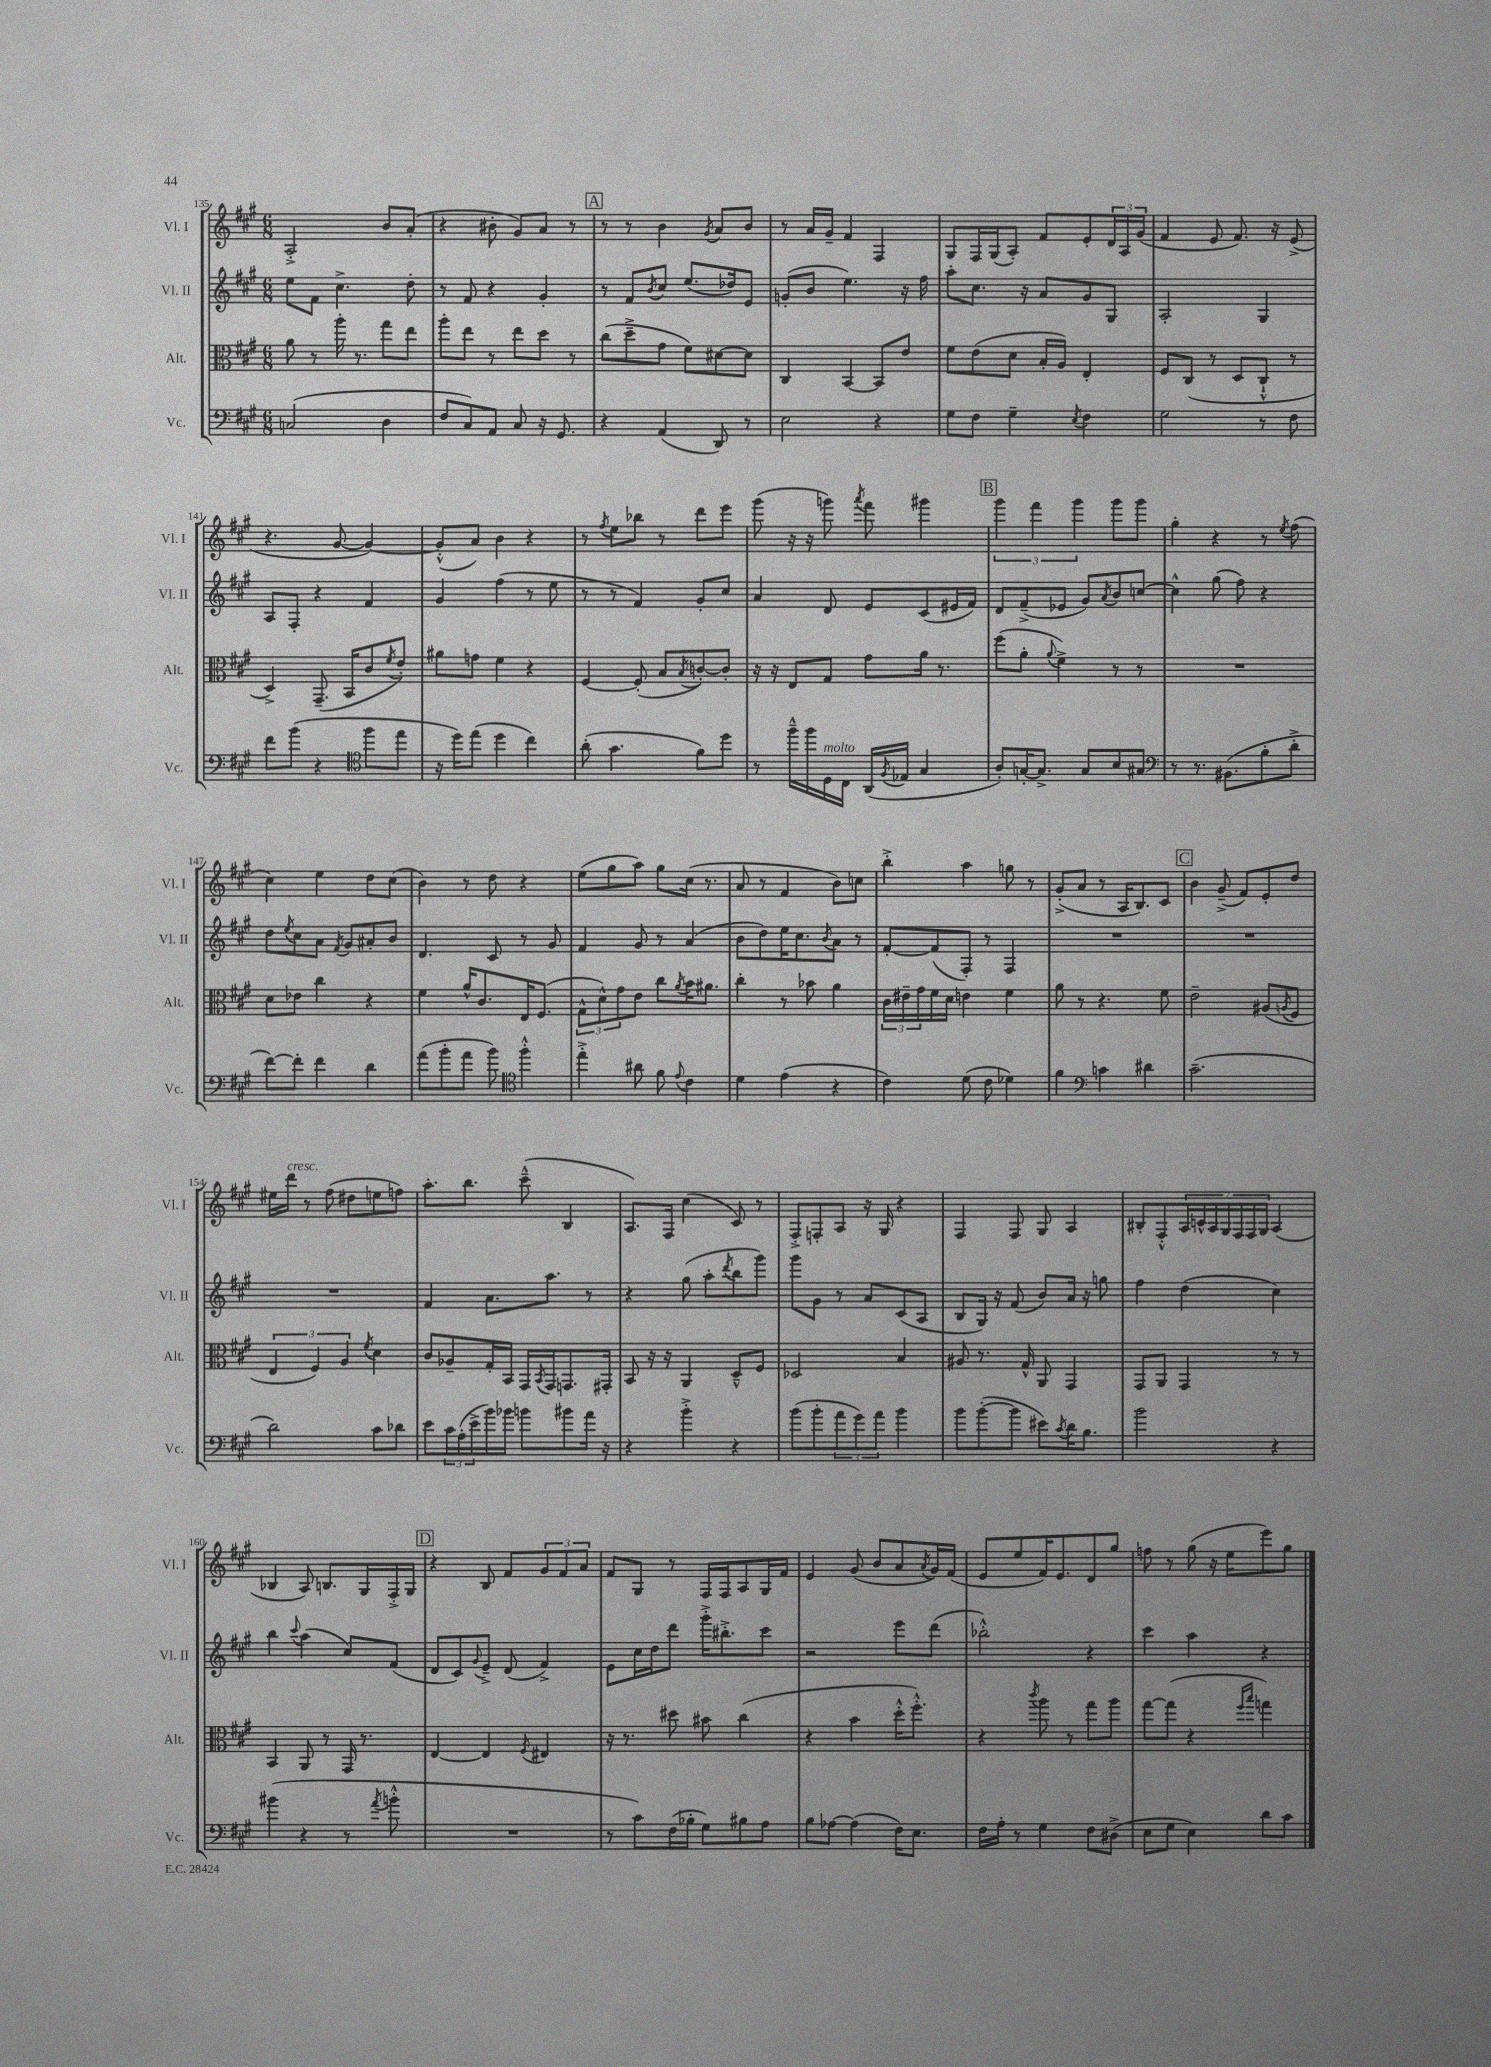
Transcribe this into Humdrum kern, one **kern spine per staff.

**kern	**kern	**kern	**kern
*staff4	*staff3	*staff2	*staff1
*clefF4	*clefC3	*clefG2	*clefG2
*k[f#c#g#]	*k[f#c#g#]	*k[f#c#g#]	*k[f#c#g#]
*M6/8	*M6/8	*M6/8	*M6/8
(2C	8a	8ee	2A'^
.	8r	8f#	.
.	16aa'	4.cc#^	.
.	8.r	.	.
4D	8gg#	.	8b
.	8ee	8dd'	(8a'
=	=	=	=
8F#	8aa'	8r	4r
8C#)	8ee	8f#	.
8AA	8r	4r	8b#'
8C#	8ee	.	8g#)
16r	8dd	4g#'	8a
8.GG#	.	.	.
.	8r	.	8r
=	=	=	=
4r	(8cc#	8r	8r
.	8dd~^	8f#	8r
.	.	8qb	.
(4AA	8g#	8cc#	4b
.	8f#)	(8.ee	.
.	.	.	8qg#
8DD)	[8d#	.	8a
.	.	16dd-)	.
8r	8d#]	8e	8b
=	=	=	=
2E	4C#	(8g'	8r
.	.	8b	16a
.	.	.	16g#~
.	[4BB	4.ee)	4f#
4r	8BB]	.	4F#
.	8e	16r	.
.	.	16ff#	.
=	=	=	=
8G#	8f#	8aa'	8G#
8F#	(8e	8.cc#	16F#
.	.	.	(16G#
4G#~	8d	.	8A')
.	.	16r	.
.	16B'	8a	8f#
.	16A)	.	.
8qE	.	.	.
4F#	4E'	8g#	8e'
.	.	8G#	24d
.	.	.	24A
.	.	.	(24g#
=	=	=	=
2G#	8F#	2A'	4f#
.	(8C#	.	.
.	8r	.	8e
.	8D	.	8.f#)
8r	8C#`^^	4G#	.
.	.	.	16r
8F#	8r	.	(8e^
=	=	=	=
8f#	4D^)	8A	4.r
(8b	.	8F#'	.
4r	(8.GG#~	4r	.
.	.	.	[8g#
.	16BB	.	.
*clefC4	*	*	*
8ff#	8c#	4f#	4g#_)
.	8qf#	.	.
8ee	8e')	.	.
=	=	=	=
16r	8a#	4g#	(8g#'^^]
16dd)	.	.	.
(8ee	8g	.	8a)
4dd	4f#	(4ff#	4b
4cc#)	4r	8r	4r
.	.	8ee	.
=	=	=	=
(8a'	[4F#	8r	8r
.	.	.	8qff#
4.g#	.	8r	8ee
.	(8F#']	4f#)	8bb-
.	8B	.	8r
.	8qB	.	.
8f#)	[8c')	8g#'	8ddd
8dd	8c']	8cc#	8eee
=	=	=	=
8r	16r	4a	(8ggg#
.	16r	.	.
16ff#~^^	8E	.	16r
16ff#	.	.	16r
16D	8G#	8d	8ggg)
16C#	.	.	.
.	.	.	8qaaa
(16AA	8g#	8e	8fff#
8qF#	.	.	.
16E-	.	.	.
4G#	16a	(8c#	4ggg#
.	8.r	.	.
.	.	16e#	.
.	.	16f#)	.
=	=	=	=
8A')	(8ff#	8d	6ggg#
[16G'	8a'	(8f#~^	.
.	.	.	6fff#
8.G^]	.	.	.
.	8qqa	.	.
.	4f#^)	8e-	.
.	.	.	6ggg#
8G	.	8g#)	.
.	.	8qa	.
8B	8r	8b	8ggg#
8G#	8r	[8cc	8ggg#
=	=	=	=
*clefF4	*	*	*
8r	2.r	4cc^^]	4gg#'
8.r	.	.	.
.	.	(8gg#	4r
(8.BB#	.	.	.
.	.	8ff#)	.
8B'	.	4r	8r
.	.	.	8qee
8d'^	.	.	(8ff#
=	=	=	=
[8f#)	8d	8dd	4cc#)
.	.	8qee	.
8f#']	8e-	8cc#	.
4f#	4cc#	8a	4ee
.	.	8qf#	.
.	.	8g#	.
4d	4r	8a#'	8dd
.	.	8b	(8cc#
=	=	=	=
(8a	4f#	4.d	4b)
8b'	.	.	.
8a	16a^^	.	8r
.	8.c#	.	.
8b)	.	8c#	8dd
*clefC4	*	*	*
4ff#'^^	16E	8r	4r
.	(8.F#	.	.
.	.	8g#	.
=	=	=	=
4ee'^	12G#^^	4f#	(8ee
.	12d^^)	.	.
.	.	.	8gg#
.	12g#	.	.
8a#	8e	8g#	8aa)
8f#	8cc#	8r	8gg#
8qqe	8qa	.	.
4c#	16b	(4a	(16cc#
.	8.a#	.	8.r
=	=	=	=
4d	4cc#'	8b	8a
.	.	8dd)	8r
(4e	8r	16ee	4f#
.	.	8.cc#	.
.	8b-	.	.
.	.	8qb	.
4r	4a	8a	8b)
.	.	8r	8cc
=	=	=	=
4c#)	24c#	[8f#'	4bb'^
.	24e#~	.	.
.	24g#	.	.
.	16f#	(8f#]	.
.	16d	.	.
(8d	4e	8F#')	4aa
8c#	.	8r	.
4d-)	4f#	4F#	8gg
.	.	.	8r
=	=	=	=
4f#	8a	2.r	(8g#'^
.	8r	.	8a
*clefF4	*	*	*
4c	4.r	.	8r
.	.	.	16A
.	.	.	8.B)
4d#	.	.	.
.	8f#	.	8c#
=	=	=	=
(2.c#~	2e~	2.r	4b
.	.	.	(8g#~^
.	.	.	8f#)
.	(8A#	.	8e'
.	8qA	.	.
.	8F#	.	8dd
=	=	=	=
2d)	6E	2.r	16ee#
.	.	.	16ddd
.	.	.	8r
.	6F#)	.	.
.	.	.	(8ff#
.	6A	.	.
.	.	.	8dd#
.	8qf#	.	.
8c#	4d	.	8ee
8d-	.	.	8ff)
=	=	=	=
8e	8c#	4f#	8.aa'
24c#	8A-~	.	.
(24A'	.	.	.
.	.	.	8.bb
24e^	.	.	.
16b)	16G#'	8.a	.
16b-	16BB	.	.
8b	16GG#	.	(8ccc#~^^
.	8qBB	.	.
.	16GG#	8.aa	.
8b#	8.GG	.	4B
16a	.	8r	.
16r	16GG#'	.	.
=	=	=	=
4r	8BB	4r	8.A)
.	16r	.	.
.	16r	.	16F#
4b'^	4AA	(8gg#	(4cc#
.	.	8aa'	.
.	.	8qddd	.
4r	8D~^^	8bb	8c#)
.	8F#	8ggg#)	8r
=	=	=	=
(8b	2D-	8ggg#	8F#'^
8b'	.	8g#	8F'
12a	.	8r	8A
12g#)	.	.	.
.	.	8a	16r
12a	.	.	.
.	.	.	16G#
4b	4B	(8c#	4r
.	.	8A	.
=	=	=	=
8b	8A#	8B	4F#
([8b'	8.r	16G#)	.
.	.	16r	.
8b]	.	(8f#	8F#
.	16G#^^	.	.
8e#)	8AA	8b)	8G#
8qc#	.	.	.
16d	4GG#	16a	4A
8.B	.	16r	.
.	.	8gg	.
=	=	=	=
2b	8GG#	4ff#	8B#'
.	8AA	.	8F#'^^
.	4GG#	(4dd	28A
.	.	.	28c^^
.	.	.	28A
.	.	.	28G#
.	.	.	28F#
.	.	.	28F#
.	.	.	28G#
4r	8r	4cc#)	(4A
.	8r	.	.
=	=	=	=
(4b#	4BB	4bb	4B-
.	.	8qqccc#	.
4r	8AA	(4aa	8A)
.	8r	.	8.B
8r	16GG#	8cc#)	.
.	8.r	.	16G#
8qa	.	.	.
8b'^^	.	(8f#	16F#'^
.	.	.	16G#
=	=	=	=
2.r	[4E	8d	4r
.	.	8c#)	.
.	.	8qqg#	.
.	4E]	8e~^	8B
.	.	(8d	8f#
.	8qF#	.	.
.	4E#	4f#^)	12g#
.	.	.	12f#
.	.	.	12a
=	=	=	=
8r	16r	8e	8f#
.	8.r	.	.
8c#)	.	16cc#	8G#
.	.	16dd	.
(16F#	8dd#	8ddd	8r
16B-'	.	.	.
8G#)	8b#	16ggg#'^	16F#
.	.	8.bb#'^	16F#
8B#	(4cc#	.	8A
8A	.	8ccc#	16G#
.	.	.	16f#
=	=	=	=
8B	4r	2r	4e
[8A-	.	.	.
(4A-]	4b	.	(8g#
.	.	.	8b
16F#)	16dd'^^	8eee	8a
8.E	8.ff#'^^)	.	.
.	.	.	8qa
.	.	(8ddd	16g#)
.	.	.	(16f#
=	=	=	=
16F#	4r	2bb-'^^)	8e
16A'	.	.	.
8r	.	.	8ee
.	8qccc#	.	.
4G#	8aa	.	16f#)
.	.	.	8.e
.	8r	.	.
8F#	8gg#	4r	8d
(8D#^	8aa	.	8gg#
=	=	=	=
8E	[8gg#	4ccc#	8ff
8G#	(8gg#]	.	8r
4E)	4r	4aa	(8gg#
.	.	.	16r
.	.	.	16ee
.	16qqff#	.	.
.	16qqbb	.	.
8d	4gg)	4r	8eee)
8c#	.	.	8gg#
==	==	==	==
*-	*-	*-	*-
